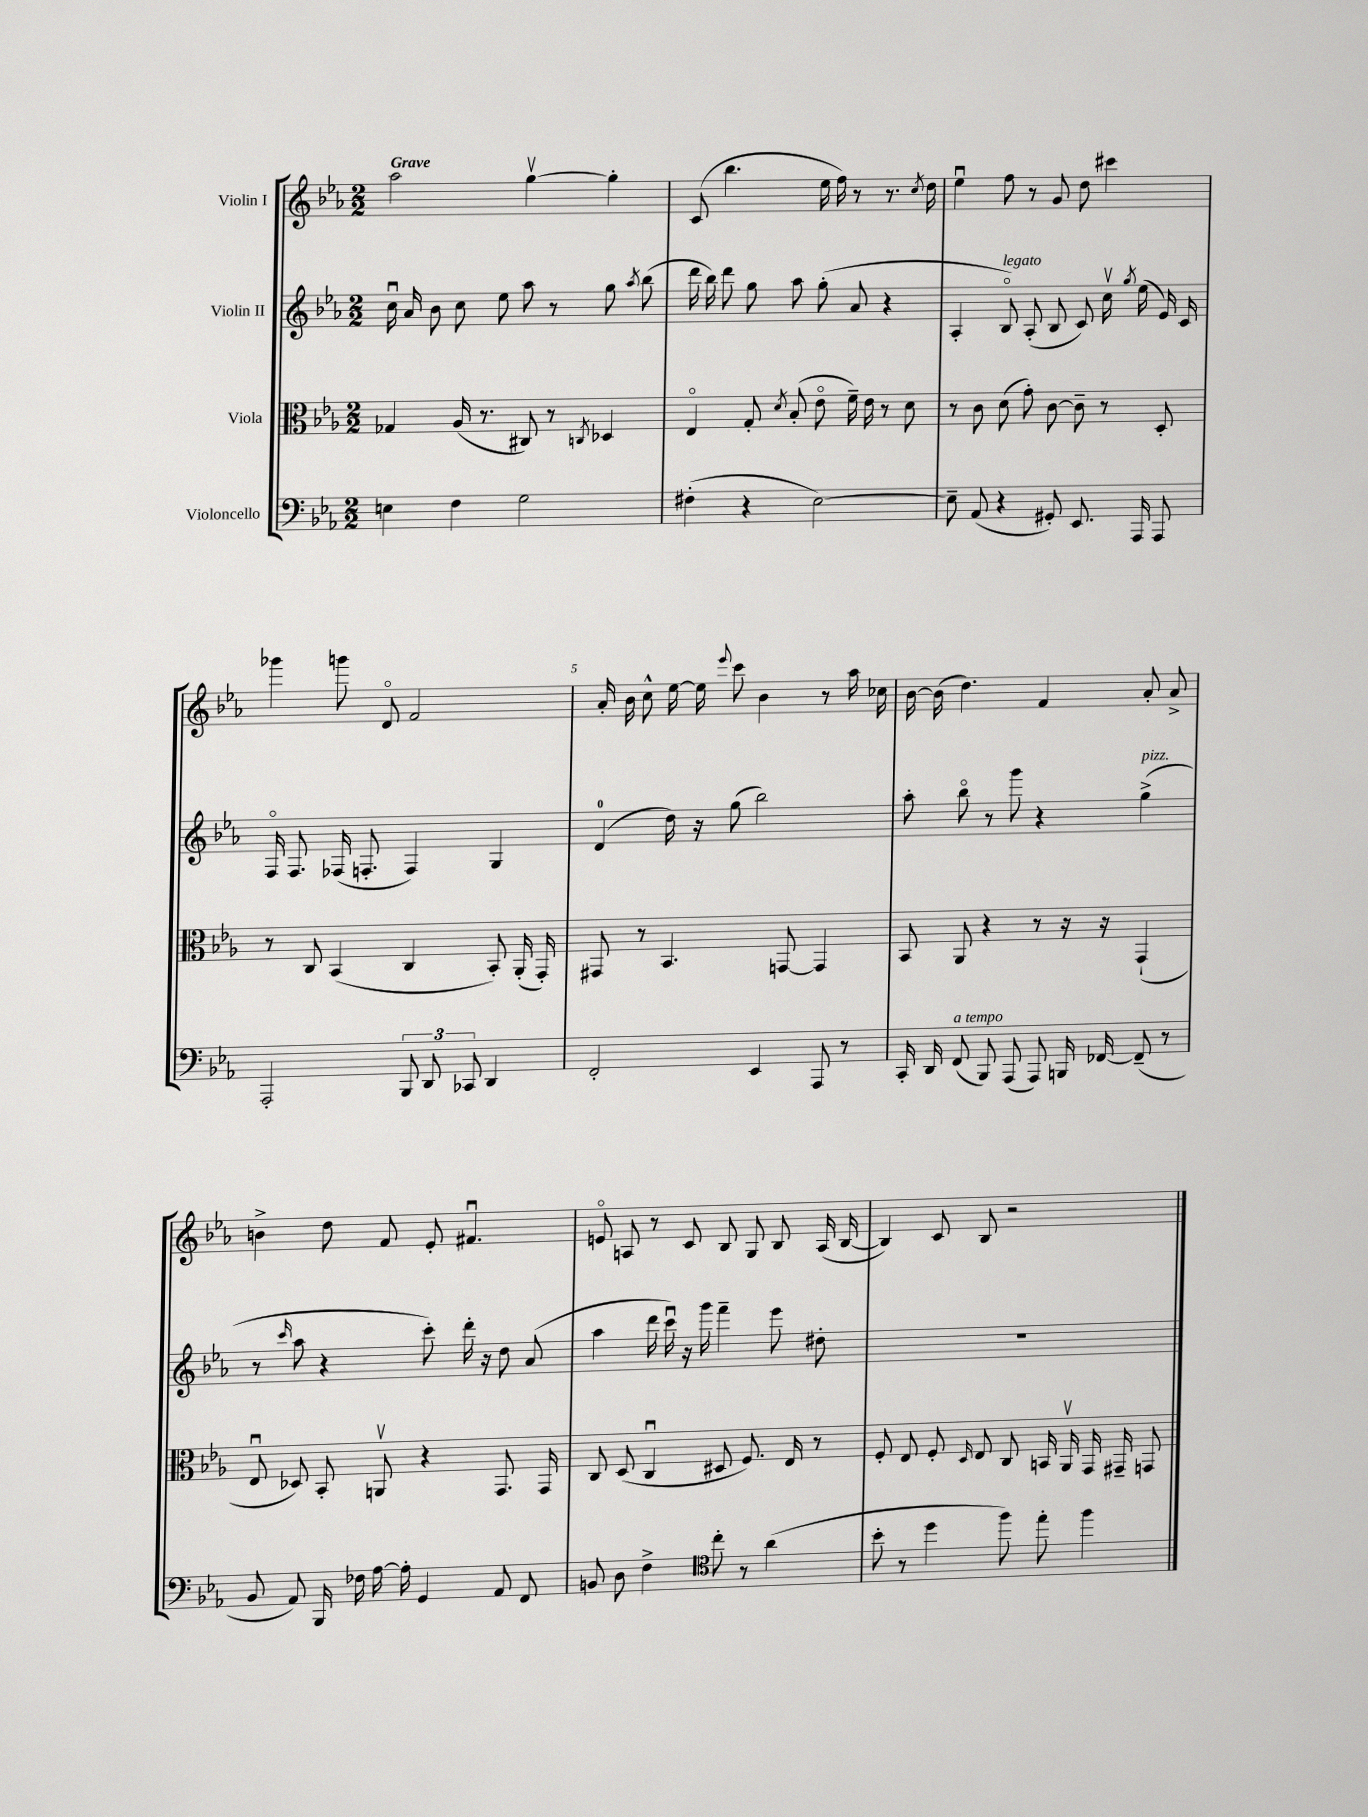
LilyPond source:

<<
\new StaffGroup <<
\new Staff = "s0" \with { instrumentName = "Violin I" } {
    \clef treble \key ees \major \numericTimeSignature \time 2/2 \tempo "Grave"
    \autoBeamOff aes''2 g''4~\upbow g''4-. |
    c'8( bes''4. ees''16 f''16) r8 r8. \acciaccatura { c''8 } d''16 |
    ees''4\downbow f''8 r8 g'8 d''8 cis'''4 |
    ges'''4 g'''8 d'8\flageolet f'2 |
    aes'16-. bes'16 c''8-^ ees''16~ ees''16 \appoggiatura { ees'''8 } c'''8 bes'4 r8 aes''16 ces''16 |
    bes'16~ bes'16( d''4.) f'4 aes'8-. aes'8-> |
    b'4-> d''8 f'8 ees'8-. fis'4.\downbow |
    e'8\flageolet a8 r8 c'8 bes8 g8 bes8 a16( bes16~ |
    bes4) c'8 bes8 r2 \bar "|." |
}
\new Staff = "s1" \with { instrumentName = "Violin II" } {
    \clef treble \key ees \major \numericTimeSignature \time 2/2
    \autoBeamOff c''16\downbow aes'16 bes'8 c''8 ees''8 aes''8 r8 g''8 \acciaccatura { aes''8 } bes''8( |
    d'''16 bes''16) d'''8 g''8 aes''8 g''8-.( aes'8 r4 |
    aes4-. bes8\flageolet^\markup { \italic "legato" }) aes8-.( bes8 c'8) c''16\upbow \acciaccatura { g''8 } ees''16( ees'16) c'16 |
    f16\flageolet f8. fes16( f8.-. f4) g4 |
    d'4-0( d''16) r16 g''8( bes''2) |
    aes''8-. bes''8\flageolet r8 g'''8 r4 g''4->^\markup { \italic "pizz." }( |
    r8 \grace { c'''16 } aes''8 r4 c'''8-.) d'''16-. r16 d''8 aes'8( |
    aes''4 d'''16 c'''16\downbow) r16 g'''16 f'''4-- ees'''8 dis''8-. |
    R1 \bar "|." |
}
\new Staff = "s2" \with { instrumentName = "Viola" } {
    \clef alto \key ees \major \numericTimeSignature \time 2/2
    \autoBeamOff ges4 aes16( r8. cis8) r8 \acciaccatura { c8 } des4 |
    ees4\flageolet g8-. \acciaccatura { d'8 } bes8-.( ees'8\flageolet f'16--) ees'16 r8 d'8 |
    r8 c'8 d'8( g'8-.) c'8~ c'8-- r8 d8-. |
    r8 c8 bes,4( c4 bes,8-.) aes,16-.( g,16-.) |
    gis,8 r8 bes,4. g,8~ g,4 |
    bes,8 aes,8 r4 r8 r16 r16 g,4-!( |
    ees8\downbow des8) bes,8-. a,8\upbow r4 g,8. g,16 |
    c8 d8( c4\downbow dis8 f8.) ees16 r8 |
    f8-. ees8 f8-. \grace { d16 } ees8 c8 b,16 aes,16\upbow g,16 gis,16-- g,8 \bar "|." |
}
\new Staff = "s3" \with { instrumentName = "Violoncello" } {
    \clef bass \key ees \major \numericTimeSignature \time 2/2
    \autoBeamOff e4 f4 g2 |
    fis4-.( r4 ees2~) |
    ees8-- aes,8( r4 gis,8-.) ees,8. aes,,16 aes,,8 |
    aes,,2-. \tuplet 3/2 { bes,,8 d,8 ces,8 } d,4 |
    f,2-. ees,4 aes,,8 r8 |
    c,16-. d,16 f,8^\markup { \italic "a tempo" }( bes,,8) aes,,8( aes,,8) b,,16 fes,16~ fes,8--( r8 |
    bes,8 aes,8) bes,,16 fes16 aes16~ aes16-. g,4 aes,8 f,8 |
    b,8 d8 f4-> \clef tenor c''8-. r8 aes'4( |
    bes'8-. r8 d''4 f''8) ees''8-. f''4 \bar "|." |
}
>>
>>
\layout { \context { \Score \override BarNumber.break-visibility = ##(#f #t #t) barNumberVisibility = #(every-nth-bar-number-visible 5) } }
